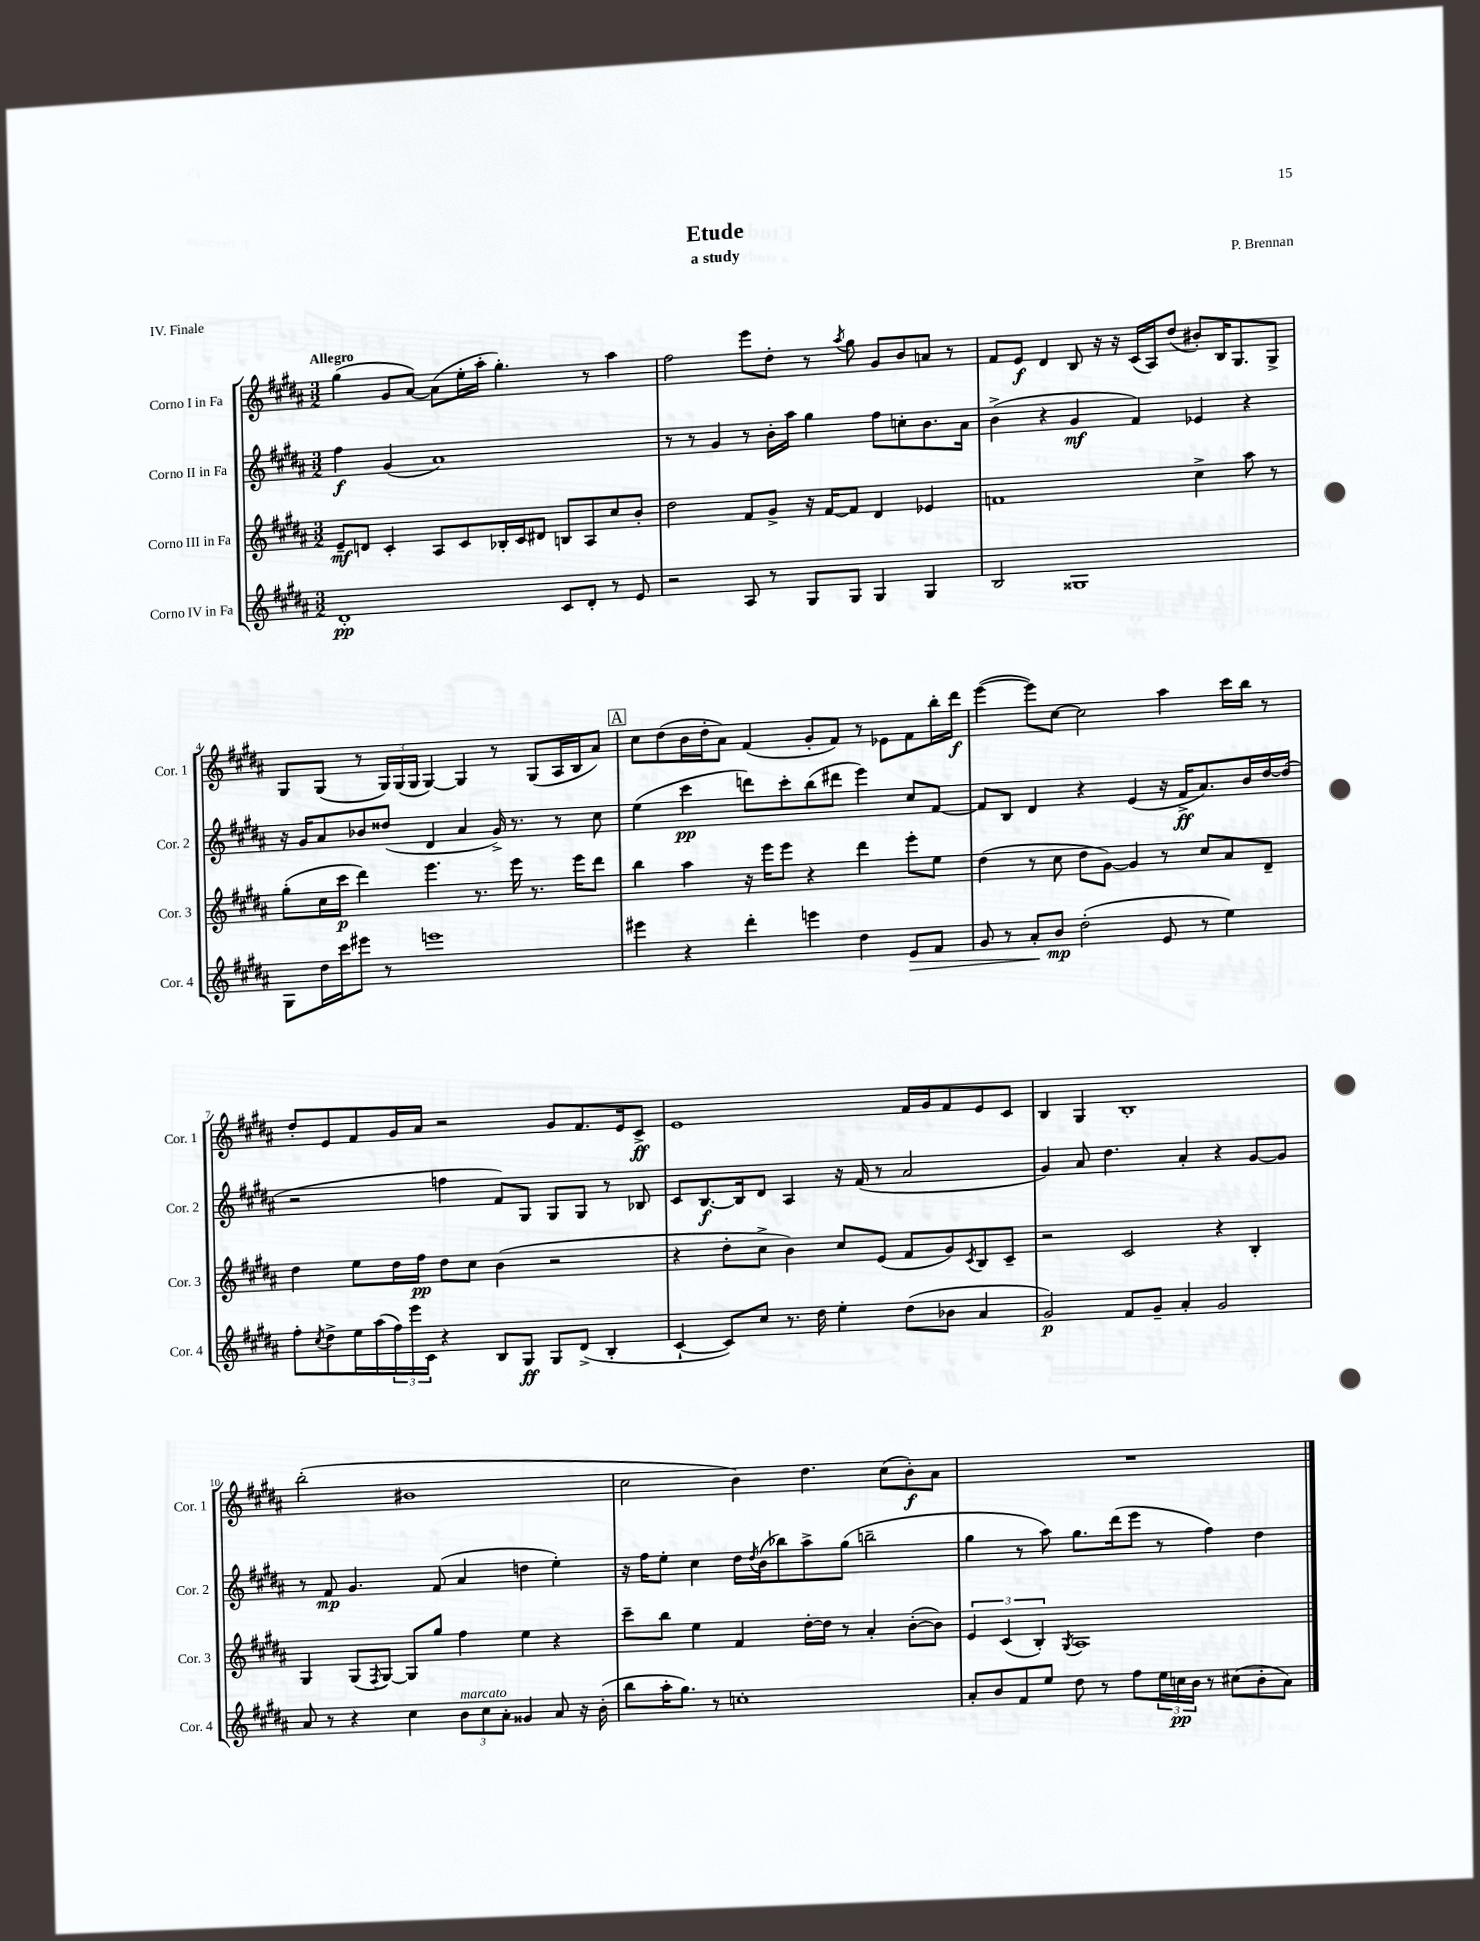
\header { title = "Etude" composer = "P. Brennan" subtitle = "a study" piece = "IV. Finale" }
<<
\new StaffGroup <<
\new Staff = "s0" \with { instrumentName = "Corno I in Fa" shortInstrumentName = "Cor. 1" } {
    \clef treble \key b \major \numericTimeSignature \time 3/2 \tempo "Allegro"
    gis''4( gis'8 ais'8~) ais'8( e''16-. ais''16-. gis''4.-.) r8 ais''4 |
    fis''2 e'''8 dis''8-. r8 \acciaccatura { ais''8 } gis''8 gis'8 b'8 a'8 r8 |
    fis'8 e'8\f dis'4 b8 r16 r16 cis'16( ais16) dis''8( bis'8-.) b16 gis8. gis8-> |
    gis8 gis8( r8 \tuplet 3/2 { gis16) gis16( gis16 } gis4~) gis4 r8 gis8( ais16 b16 ais'8) |
    \mark \markup { \box "A" } cis''8 dis''8( b'16 dis''16-. ais'8) fis'4( gis'8-. fis'8) r8 ees'8 fis'8 b''16-. dis'''16\f |
    e'''4~( e'''8) cis''8~ cis''2 ais''4 cis'''16 b''16 r8 |
    dis''8-. e'8 fis'8 gis'16 ais'16 r2 gis'8 fis'8. e'16 cis'8->\ff |
    e'1 fis'16 gis'16 fis'8 e'8 cis'8 |
    b4 gis4 b1-. |
    b''2-.( bis'1 |
    cis''2 b'4) dis''4. cis''8( b'8-.\f) ais'8 |
    R1. \bar "|." |
}
\new Staff = "s1" \with { instrumentName = "Corno II in Fa" shortInstrumentName = "Cor. 2" } {
    \clef treble \key b \major \numericTimeSignature \time 3/2
    fis''4\f gis'4( ais'1) |
    r8 r8 gis'4 r8 b'16-. ais''16 gis''4 fis''8 c''8-. b'8. ais'16 |
    b'4->( r4 gis'4\mf fis'4) ees'4 r4 |
    r16 gis'16 ais'8 bes'8 disis''8( dis'4 ais'4 gis'16->) r8. r8 cis''8 |
    \mark \markup { \box "A" } e''4( cis'''4\pp d'''8) cis'''8-. b''8( dis'''8 e'''4) cis''8 fis'8~ |
    fis'8 b8 dis'4 r4 e'4( r16 fis'16->\ff ais'8.) b'16 dis''16~ dis''16( |
    r2 f''4 fis'8) gis8 gis8 gis8 r8 bes8 |
    cis'8 b8.~\f b16 dis'8 ais4 r16 fis'16( r8 ais'2 |
    gis'4) ais'8 dis''4. ais'4-. r4 gis'8~ gis'8 |
    r8 fis'8\mp gis'4. fis'8( ais'4 d''4 e''4-.) |
    r16 fis''16 e''8-. cis''4 dis''16 \acciaccatura { dis''8 } b'16( bes''8) ais''8-> gis''8( b''2-- |
    gis''4 r8 ais''8) gis''8. dis'''16( e'''8 r8 fis''4) dis''4 \bar "|." |
}
\new Staff = "s2" \with { instrumentName = "Corno III in Fa" shortInstrumentName = "Cor. 3" } {
    \clef treble \key b \major \numericTimeSignature \time 3/2
    e'8--\mf d'8 cis'4-. ais8 cis'8 bes16-. cis'16 dis'8 b8 ais8 cis''8 b'8-. |
    dis''2 fis'8 gis'8-> r16 fis'16~ fis'8 dis'4 ees'4 |
    f'1 cis''4-> ais''8 r8 |
    gis''8-.( cis''16 cis'''16\p dis'''4) e'''4. r8. e'''16 r8. e'''16 dis'''8 |
    \mark \markup { \box "A" } b''4 ais''4 r16 e'''16 e'''8 r4 dis'''4 e'''8-. e''8 |
    dis''4( r8 cis''8 dis''8 gis'8~) gis'4 r8 cis''8 ais'8 dis'8-- |
    dis''4 e''8 dis''16 fis''16\pp dis''8 cis''8 b'4( r2 |
    r4 dis''8-. cis''8-> b'4) cis''8 e'8( fis'8 gis'8) \acciaccatura { cis'8 } b8 cis'8-- |
    r2 cis'2 r4 b4-. |
    gis4 gis8( \acciaccatura { fis8 } gis8~) gis8 gis''8 fis''4 e''4 r4 |
    cis'''8-- b''8 e''4 fis'4 dis''16~-. dis''16 r8 ais'4-. b'8~-.( b'8) |
    \tuplet 3/2 { e'4 cis'4( b4-.) } \acciaccatura { gis8 } ais1 \bar "|." |
}
\new Staff = "s3" \with { instrumentName = "Corno IV in Fa" shortInstrumentName = "Cor. 4" } {
    \clef treble \key b \major \numericTimeSignature \time 3/2
    dis'1-.\pp cis'8 dis'8-. r8 e'8 |
    r2 ais8 r8 gis8 gis8 gis4 gis4 |
    b2 gisis1 |
    gis8 dis''16 cis'''16 eis'''8 r8 e'''1 |
    \mark \markup { \box "A" } eis'''4 r4 dis'''4-. e'''4 dis''4 e'8\> fis'8 |
    gis'8 r8 ais'8-.\! b'8\mp dis''2-.( e'8 r8 e''4) |
    fis''8-. \acciaccatura { cis''8 } dis''8-> e''16 ais''16( \tuplet 3/2 { fis''16) e'''16 cis'16 } r4 b8 gis8\ff gis8 dis'8->( b4-. |
    cis'4~-! cis'8) cis''8 r8. dis''16 e''4-. dis''8( bes'8 ais'4 |
    gis'2\p) fis'8 gis'8-- ais'4-. gis'2 |
    ais'8 r8 r4 cis''4 \tuplet 3/2 { b'8^\markup { \italic "marcato" } cis''8 ais'8-. } gisis'4 ais'8 r16 b'16-.( |
    b''8 ais''16-. gis''8.) r8 c''1-. |
    ais'8-. b'8 fis'8 e''8 dis''8 r8 fis''8 \tuplet 3/2 { e''16 c''16\pp b'16 } r8 cis''8( b'8-. ais'8) \bar "|." |
}
>>
>>
